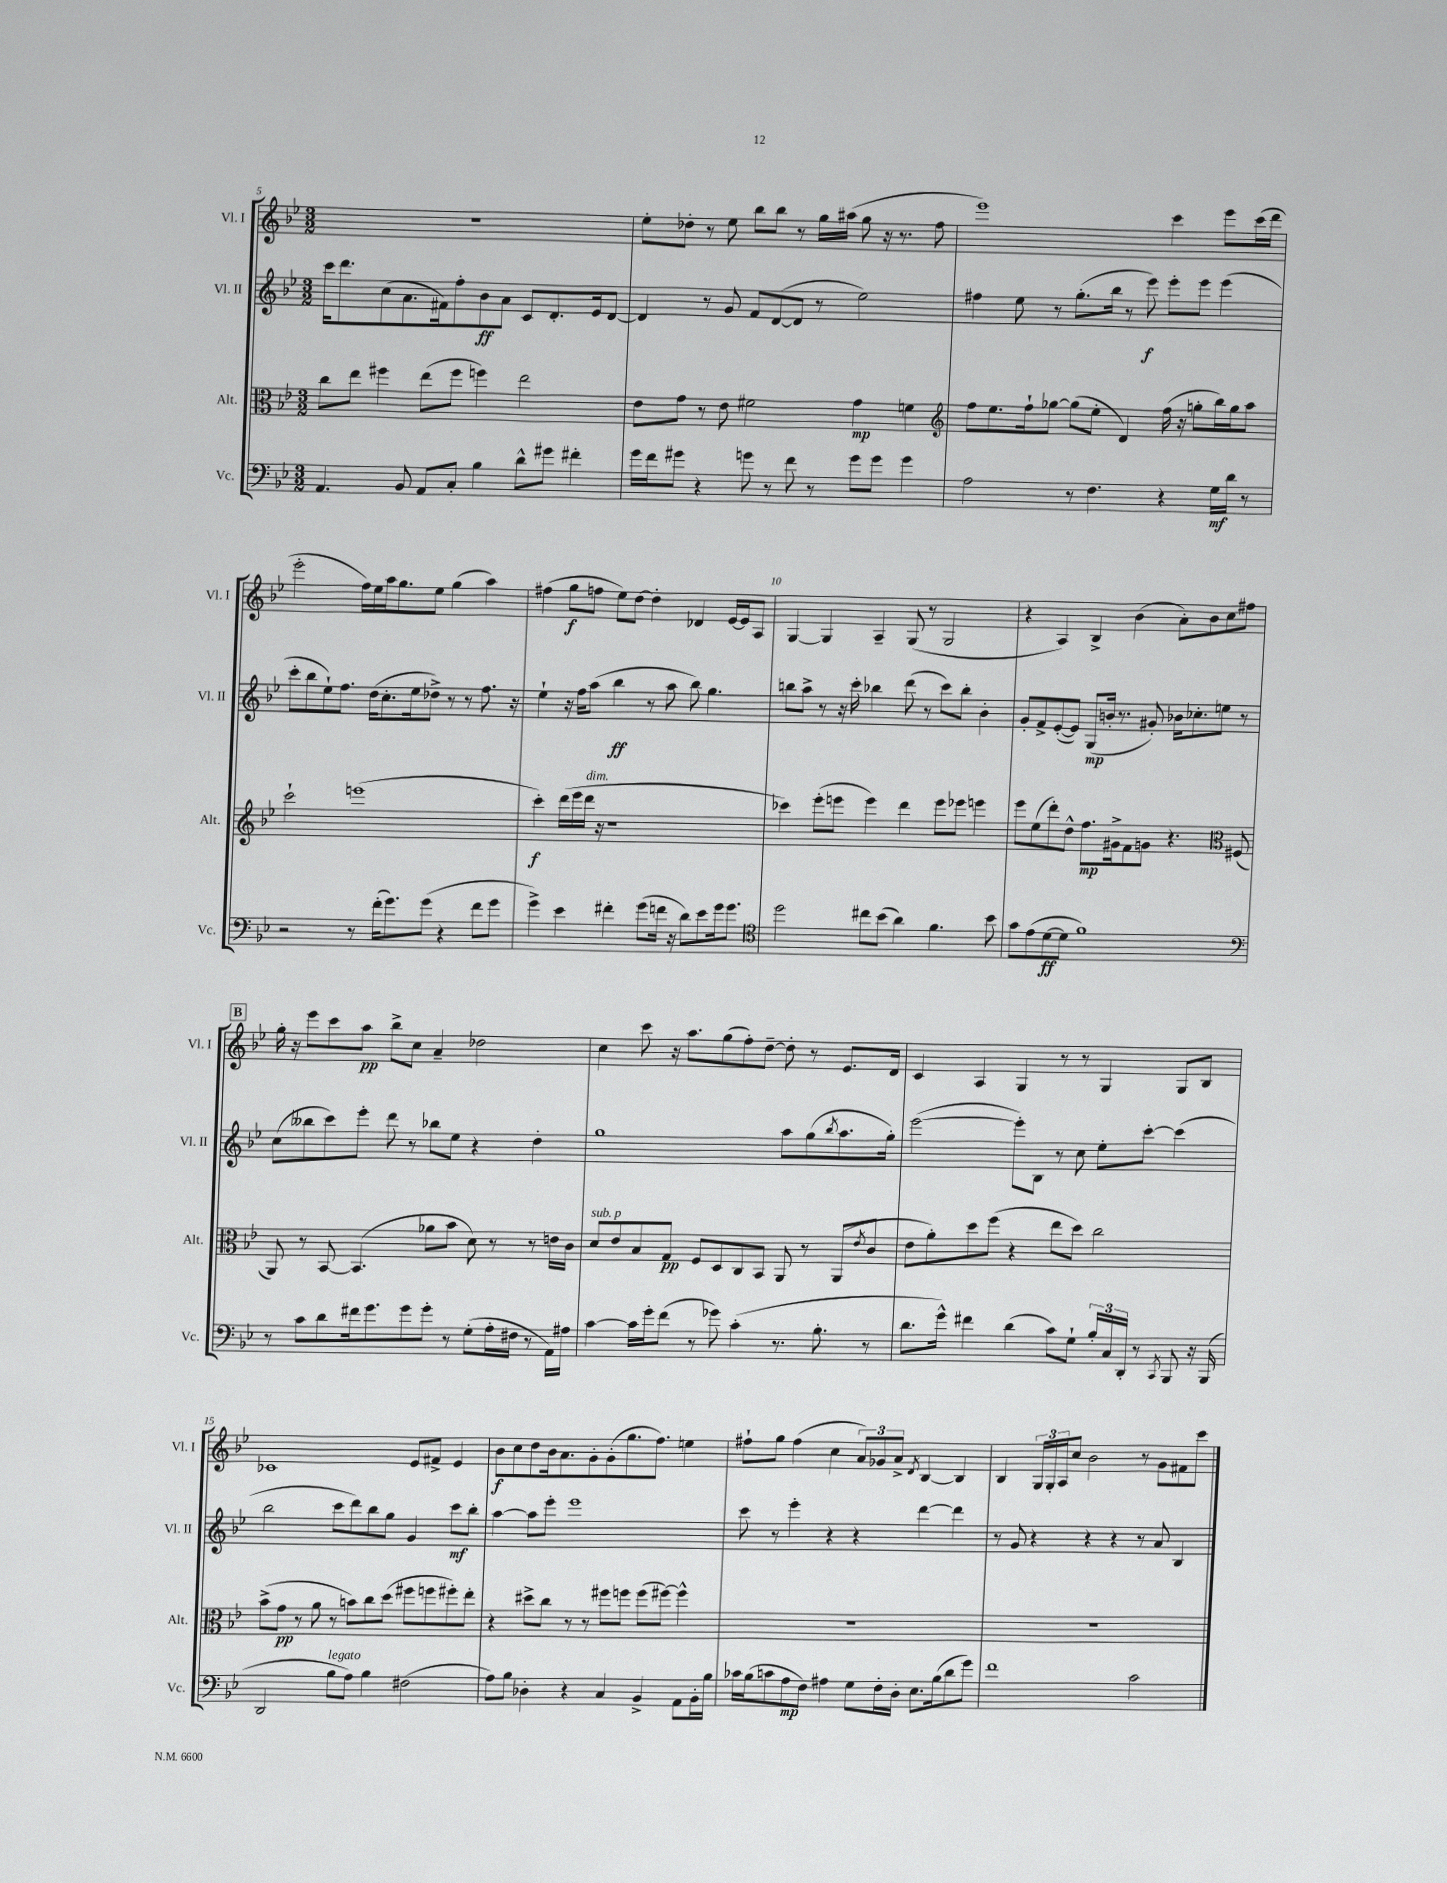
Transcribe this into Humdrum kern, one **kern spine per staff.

**kern	**dynam	**kern	**dynam	**kern	**dynam	**kern	**dynam
*part4	*part4	*part3	*part3	*part2	*part2	*part1	*part1
*staff4	*staff4	*staff3	*staff3	*staff2	*staff2	*staff1	*staff1
*I"Vc.	*	*I"Alt.	*	*I"Vl. II	*	*I"Vl. I	*
*I'Vc.	*	*I'Alt.	*	*I'Vl. II	*	*I'Vl. I	*
*clefF4	*	*clefC3	*	*clefG2	*	*clefG2	*
*k[b-e-]	*	*k[b-e-]	*	*k[b-e-]	*	*k[b-e-]	*
*M3/2	*	*M3/2	*	*M3/2	*	*M3/2	*
=5	=5	=5	=5	=5	=5	=5	=5
4.AA/	.	8cc\L	.	16ccc\KL	.	1.r	.
.	.	.	.	8.ddd\	.	.	.
.	.	8ee-\J	.	.	.	.	.
.	.	4ff#X\	.	(8cc\	.	.	.
8BB-/	.	.	.	8.a\	.	.	.
8AA/L	.	(8ee-\L	.	.	.	.	.
.	.	.	.	16f#X\k)	.	.	.
8C'/J	.	8ff#\J	.	8ff'\	.	.	.
4B-\	.	4ffn\)	.	8b-\	ff	.	.
.	.	.	.	8a\J	.	.	.
8d^^\L	.	2ee-\	.	8c/L	.	.	.
8g#X\J	.	.	.	8.d'/	.	.	.
4f#X'\	.	.	.	.	.	.	.
.	.	.	.	16e-/k	.	.	.
.	.	.	.	[8d/J	.	.	.
=6	=6	=6	=6	=6	=6	=6	=6
16g\LL	.	8e-\L	.	4d/]	.	8ee-'\L	.
16f\J	.	.	.	.	.	.	.
8g#X\J	.	8g\J	.	.	.	8dd-X'\J	.
4r	.	8r	.	8r	.	8r	.
.	.	8e-\	.	8g/	.	8ee-\	.
8gn\	.	2f#X\	.	8f/L	.	8bb-\L	.
8r	.	.	.	([8d/	.	8bb-\J	.
8f\	.	.	.	8d/J]	.	8r	.
8r	.	.	.	8r	.	16gg\LL	.
.	.	.	.	.	.	(16aa#X\JJ	.
8g\L	.	4g\	mp	2ee-\)	.	8gg\	.
8g\J	.	.	.	.	.	16r	.
.	.	.	.	.	.	8.r	.
4g\	.	4fn\	.	.	.	.	.
.	.	.	.	.	.	8ff\	.
=7	=7	=7	=7	=7	=7	=7	=7
*	*	*clefG2	*	*	*	*	*
2A\	.	8ff\L	.	4ff#X\	.	1eee-)	.
.	.	8.ee-\	.	.	.	.	.
.	.	.	.	8ee-\	.	.	.
.	.	16ff`\k	.	.	.	.	.
.	.	[8gg-X\J	.	8r	.	.	.
8r	.	(8gg-\L]	.	(8.gg'\L	.	.	.
4.F\	.	8ee-'\J	.	.	.	.	.
.	.	.	.	16bb-\Jk	.	.	.
.	.	4d/)	.	8r	.	.	.
.	.	.	.	8eee-\)	f	.	.
4r	.	(16ff\	.	8eee-'\L	.	4ccc\	.
.	.	16r	.	.	.	.	.
.	.	8ggn'\L	.	8eee-\J	.	.	.
16G\LL	mf	16bb-\L)	.	(4eee-\	.	8eee-\L	.
16d\JJ	.	16gg\J	.	.	.	.	.
8r	.	8aa\J	.	.	.	(16ccc\L	.
.	.	.	.	.	.	16ddd\JJ	.
!!LO:LB:g=z
=8	=8	=8	=8	=8	=8	=8	=8
2r	.	2ccc`\	.	8ccc'\L	.	2eee-'\	.
.	.	.	.	8bb-\	.	.	.
.	.	.	.	8ee-`\)	.	.	.
.	.	.	.	8.ff\J	.	.	.
8r	.	(1eeen	.	.	.	16ff\LL)	.
.	.	.	.	(16dd\KL	.	16ee-\	.
(16f'\KL	.	.	.	8.cc'\	.	16aa\J	.
8.g\)	.	.	.	.	.	8.gg\	.
.	.	.	.	16ee-\k	.	.	.
(8g\J	.	.	.	8dd-X^\J)	.	8ee-\J	.
4r	.	.	.	8r	.	(4gg\	.
.	.	.	.	8r	.	.	.
8f\L	.	.	.	8.ff\	.	4aa\)	.
8g\J	.	.	.	.	.	.	.
.	.	.	.	16r	.	.	.
=9	=9	=9	=9	=9	=9	=9	=9
4g^\)	.	4ccc'\)	f	4ee-`\	.	(4ff#X\	.
4e-\	.	(16ddd\LL	.	16r	.	8gg\L	f
.	.	16eee-\	.	16ff\KL	.	.	.
!	!	!LO:TX:a:i:t=dim.	!	!	!	!	!
.	.	16ddd\JJ	.	(8aa\J	.	8ffn\J	.
.	.	16r	.	.	.	.	.
4f#X'\	.	1r	.	4bb-\	ff	8ee-\L)	.
.	.	.	.	.	.	[8dd\J	.
(8g\L	.	.	.	8r	.	4dd'\]	.
16fn\Jk	.	.	.	8aa\	.	.	.
16r	.	.	.	.	.	.	.
8d\L)	.	.	.	8bb-\)	.	4d-X/	.
8e-\	.	.	.	4.gg\	.	.	.
16g\k	.	.	.	.	.	[16e-/LL	.
8.g\J	.	.	.	.	.	16e-/J]	.
.	.	.	.	.	.	8A/J	.
=10	=10	=10	=10	=10	=10	=10	=10
*clefC4	*	*	*	*	*	*	*
2dd\	.	4ccc-X\)	.	8bbn\L	.	[4G/	.
.	.	.	.	8aa^\J	.	.	.
.	.	(8eee-'\L	.	8r	.	4G/]	.
.	.	8eeen\J	.	16r	.	.	.
.	.	.	.	16ccc'\	.	.	.
8cc#X\L	.	4eee\)	.	4bb-X\	.	4A~/	.
(8b-\J	.	.	.	.	.	.	.
4a\)	.	4ddd\	.	(8ddd\	.	(8G/	.
.	.	.	.	8r	.	8r	.
4.f\	.	8eee\L	.	8ccc\L)	.	2G/	.
.	.	8eee-X\J	.	8bb-'\J	.	.	.
.	.	4eeen\	.	4b-'\	.	.	.
8b-\	.	.	.	.	.	.	.
=11	=11	=11	=11	=11	=11	=11	=11
8g\L	.	8eee-\L	.	8g'/L	.	4r	.
(8e-\	.	(8ee-\	.	8f^/	.	.	.
[8d\	ff	8ddd'\)	.	([8e-'/	.	4A/)	.
8d\J]	.	8dd^^\J	.	8e-/J])	.	.	.
1f)	.	8.ff\L	mp	(8G/L	mp	4B-^/	.
.	.	.	.	16bn'/Jk	.	.	.
.	.	16g#X^\k	.	8.r	.	.	.
.	.	8f\	.	.	.	(4b-\	.
.	.	8gn\J	.	8g#X'/)	.	.	.
.	.	4.r	.	16b-X\KL	.	8a'\L)	.
.	.	.	.	8.cc-X'\	.	.	.
.	.	.	.	.	.	8b-\	.
.	.	.	.	8een\J	.	8cc\	.
*	*	*clefC3	*	*	*	*	*
.	.	(8F#X/	.	8r	.	8ff#X\J	.
!!LO:LB:g=z
!!LO:REH:place=s1:t=B
=12	=12	=12	=12	=12	=12	=12	=12
*clefF4	*	*	*	*	*	*	*
8r	.	8AA/)	.	(8cc\L	.	16gg'\	.
.	.	.	.	.	.	16r	.
8c\L	.	8r	.	8bb--X\	.	8eee-\L	.
8d\	.	[8BB-/	.	8ccc\)	.	8ccc\	.
16f#X\k	.	(4.BB-/]	.	8eee-'\J	.	8aa\J	pp
8.g\	.	.	.	.	.	.	.
.	.	.	.	8ddd\	.	8bb-^\L	.
8g\	.	.	.	8r	.	8cc\J	.
8g'\J	.	8a-X\L	.	8bb-X\L	.	4a~/	.
8r	.	8b-\J	.	8ee-\J	.	.	.
(8G'\L	.	8d\)	.	4r	.	2dd-X\	.
16A'\L	.	8r	.	.	.	.	.
16F#X\JJ	.	.	.	.	.	.	.
8r	.	8r	.	4dd'\	.	.	.
16AA\LL)	.	16en\LL	.	.	.	.	.
16A#X\JJ	.	16c\JJ	.	.	.	.	.
=13	=13	=13	=13	=13	=13	=13	=13
!	!	!LO:TX:a:i:t=sub. p	!	!	!	!	!
[4c\	.	8d/L	.	1gg	.	4cc\	.
.	.	8e-/	.	.	.	.	.
16c\LL]	.	8B-/	.	.	.	8ccc\	.
16g'\J	.	.	.	.	.	.	.
(8f\J	.	8G/J	pp	.	.	16r	.
.	.	.	.	.	.	8.aa\L	.
8r	.	8F/L	.	.	.	.	.
8g-X\)	.	8D/	.	.	.	(8gg\	.
(4c'\	.	8C/	.	.	.	8ff'\)	.
.	.	8BB-/J	.	.	.	[8dd~\J	.
8.r	.	8AA/	.	8aa\L	.	8dd'\]	.
.	.	8r	.	(8gg\	.	8r	.
8.B-'\	.	.	.	.	.	.	.
.	.	.	.	8qbb-/	.	.	.
.	.	(8AA/L	.	8.aa\	.	8.e-/L	.
.	.	8qe-/	.	.	.	.	.
8r	.	8c/J	.	.	.	.	.
.	.	.	.	16gg'\Jk)	.	16d/Jk	.
=14	=14	=14	=14	=14	=14	=14	=14
8.d\L	.	8e-\L	.	([2eee-\	.	4c/	.
.	.	8a'\)	.	.	.	.	.
16g^^\Jk)	.	.	.	.	.	.	.
4f#X\	.	8dd\	.	.	.	4A/	.
.	.	(8ff\J	.	.	.	.	.
(4d\	.	4r	.	8eee-'\L])	.	4G/	.
.	.	.	.	8B-\J	.	.	.
8c\L)	.	8ee-\L	.	8r	.	8r	.
8G`\J	.	8dd\J)	.	8cc\	.	8r	.
24B-'/LL	.	2cc\	.	8ee-'\L	.	4G/	.
24C/	.	.	.	.	.	.	.
24DD'/JJ	.	.	.	.	.	.	.
8r	.	.	.	[8ccc'\J	.	.	.
8qCC/	.	.	.	.	.	.	.
8BBB-/	.	.	.	(4ccc\]	.	8G/L	.
16r	.	.	.	.	.	8B-/J	.
(16BBB-/	.	.	.	.	.	.	.
!!LO:LB:g=z
=15	=15	=15	=15	=15	=15	=15	=15
2DD/	.	(8b-^\L	.	2bb-\	.	1c-X	.
.	.	8g\J	pp	.	.	.	.
.	.	8r	.	.	.	.	.
.	.	8a\	.	.	.	.	.
!LO:TX:a:i:t=legato	!	!	!	!	!	!	!
8B-\L	.	8r	.	8ccc\L	.	.	.
8A\J)	.	8bn\L)	.	8ddd\)	.	.	.
4B-\	.	8cc\	.	8bb-\	.	.	.
.	.	(8dd\J	.	8gg\J	.	.	.
(2F#X\	.	8ff#X\L	.	4g/	.	8e-/L	.
.	.	8ffn\	.	.	.	8f#X^/J	.
.	.	8ff#X'\)	.	8ccc\L	mf	4e-/	.
.	.	8ee-'\J	.	8bb-'\J	.	.	.
=16	=16	=16	=16	=16	=16	=16	=16
8A\L)	.	4r	.	[4aa\	.	8b-\L	f
8B-\J	.	.	.	.	.	8cc\	.
4D-X'\	.	8dd#X^\L	.	8aa\L]	.	8dd\	.
.	.	8cc\J	.	8eee-'\J	.	16b-\k	.
.	.	.	.	.	.	8.a\	.
4r	.	8r	.	1eee-	.	.	.
.	.	8r	.	.	.	8g'\	.
4C/	.	8ff#X\L	.	.	.	(8g'\	.
.	.	8ffn\J	.	.	.	8.gg\	.
4BB-^/	.	(8ff\L	.	.	.	.	.
.	.	.	.	.	.	8.ff\J)	.
.	.	[8ff#X\J)	.	.	.	.	.
8AA\L	.	4ff#^^\]	.	.	.	4een\	.
16BB-'\L	.	.	.	.	.	.	.
16B-\JJ	.	.	.	.	.	.	.
=17	=17	=17	=17	=17	=17	=17	=17
16c-X\LL	.	1.r	.	8ccc\	.	8ff#X`\L	.
(16B-\J	.	.	.	.	.	.	.
8cn\	.	.	.	8r	.	8gg\J	.
8A\	mp	.	.	4eee-'\	.	(4ff#\	.
8F\J)	.	.	.	.	.	.	.
4A#X\	.	.	.	4r	.	4cc\	.
8G\L	.	.	.	4r	.	12a/L)	.
.	.	.	.	.	.	12g-X/	.
16F'\L	.	.	.	.	.	.	.
.	.	.	.	.	.	12a^/J	.
16D'\JJ	.	.	.	.	.	.	.
.	.	.	.	.	.	8qd/	.
8.E-\L	.	.	.	[4ddd\	.	[4B-/	.
(16B-\k	.	.	.	.	.	.	.
8d\	.	.	.	4ddd\]	.	4B-/]	.
8g\J)	.	.	.	.	.	.	.
=18	=18	=18	=18	=18	=18	=18	=18
1f	.	1.r	.	8r	.	4B-/	.
.	.	.	.	8g/	.	.	.
.	.	.	.	4r	.	24G/LL	.
.	.	.	.	.	.	24G'/	.
.	.	.	.	.	.	24A/J	.
.	.	.	.	.	.	8cc/J	.
.	.	.	.	4r	.	2b-\	.
.	.	.	.	4r	.	.	.
2c\	.	.	.	8r	.	8r	.
.	.	.	.	8a/	.	8g\L	.
.	.	.	.	4B-/	.	8f#X\	.
.	.	.	.	.	.	8ccc\J	.
==	==	==	==	==	==	==	==
*-	*-	*-	*-	*-	*-	*-	*-
